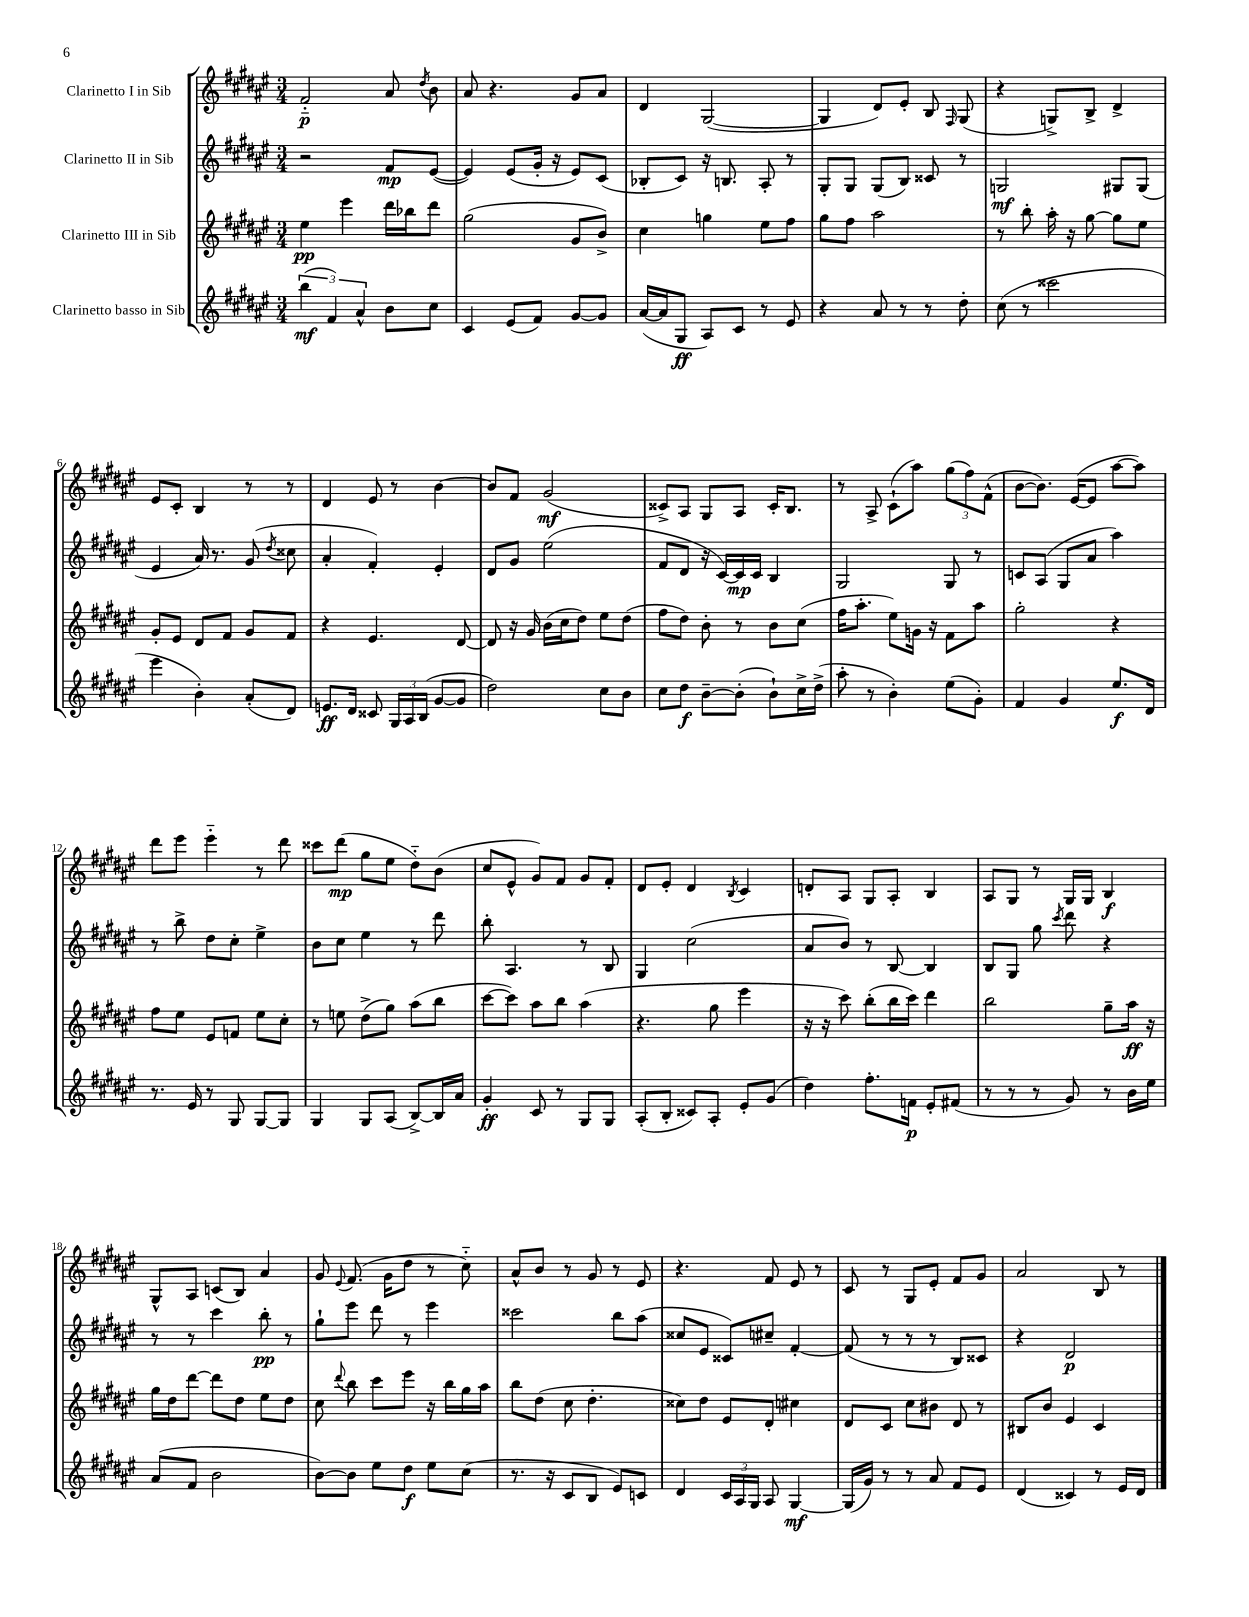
<<
\new StaffGroup <<
\new Staff = "s0" \with { instrumentName = "Clarinetto I in Sib" } {
    \clef treble \key fis \major \numericTimeSignature \time 3/4
    \autoBeamOff fis'2-_\p ais'8 \acciaccatura { dis''8 } b'8 |
    ais'8 r4. gis'8[ ais'8] |
    dis'4 gis2~( |
    gis4 dis'8[) eis'8]-. b8 \grace { fis16 } gis8( |
    r4 g8[->) b8]-> dis'4-> |
    eis'8[ cis'8]-. b4 r8 r8 |
    dis'4 eis'8 r8 b'4~ |
    b'8[ fis'8] gis'2\mf( |
    cisis'8[->) ais8] gis8[ ais8] cisis'16[-. b8.] |
    r8 ais8-> cis'8[-!( ais''8]) \tuplet 3/2 { gis''8[( fis''8) fis'8]-^( } |
    b'8[~ b'8.]) eis'16[~( eis'8] ais''8[~ ais''8]) |
    dis'''8[ eis'''8] eis'''4-_ r8 dis'''8 |
    cisis'''8[ dis'''8]\mp( gis''8[ eis''8] dis''8[-_) b'8]( |
    cis''8[ eis'8]-^ gis'8[) fis'8] gis'8[ fis'8]-. |
    dis'8[ eis'8]-. dis'4 \acciaccatura { b8 } cis'4 |
    d'8[-. ais8] gis8[ ais8]-. b4 |
    ais8[ gis8] r8 gis16[ gis16] b4\f |
    gis8[-^ ais8] c'8[( b8]) ais'4 |
    gis'8 \appoggiatura { eis'8 } fis'8.( gis'16[ dis''8] r8 cis''8-_) |
    ais'8[-^ b'8] r8 gis'8 r8 eis'8 |
    r4. fis'8 eis'8 r8 |
    cis'8 r8 gis8[ eis'8]-. fis'8[ gis'8] |
    ais'2 b8 r8 \bar "|." |
}
\new Staff = "s1" \with { instrumentName = "Clarinetto II in Sib" } {
    \clef treble \key fis \major \numericTimeSignature \time 3/4
    \autoBeamOff r2 fis'8[\mp eis'8]~( |
    eis'4) eis'8[( gis'16]-. r16 eis'8[) cis'8]( |
    bes8[-. cis'8]) r16 b8. ais8-. r8 |
    gis8[-. gis8] gis8[( b8]) cisis'8 r8 |
    g2\mf gis8[ gis8]( |
    eis'4 ais'16) r8. gis'8( \acciaccatura { dis''8 } cisis''8 |
    ais'4-. fis'4-.) eis'4-. |
    dis'8[ gis'8] eis''2( |
    fis'8[ dis'8] r16 cis'16[~) cis'16\mp cis'16] b4 |
    gis2 gis8 r8 |
    c'8[ ais8]( gis8[ ais'8] ais''4) |
    r8 b''8-> dis''8[ cis''8]-. eis''4-> |
    b'8[ cis''8] eis''4 r8 dis'''8 |
    b''8-. ais4. r8 b8 |
    gis4 cis''2( |
    ais'8[ b'8]) r8 b8~ b4 |
    b8[ gis8] gis''8 \acciaccatura { cis'''8 } dis'''8 r4 |
    r8 r8 cis'''4 b''8-.\pp r8 |
    gis''8[-! eis'''8] dis'''8 r8 eis'''4 |
    cisis'''2 b''8[ ais''8]( |
    cisis''8[ eis'8] cisis'8[) cis''8]-- fis'4~-. |
    fis'8( r8 r8 r8 b8[) cisis'8] |
    r4 dis'2\p \bar "|." |
}
\new Staff = "s2" \with { instrumentName = "Clarinetto III in Sib" } {
    \clef treble \key fis \major \numericTimeSignature \time 3/4
    \autoBeamOff eis''4\pp eis'''4 dis'''16[ bes''16 dis'''8] |
    gis''2( gis'8[ b'8]->) |
    cis''4 g''4 eis''8[ fis''8] |
    gis''8[ fis''8] ais''2 |
    r8 b''8-. ais''16-. r16 gis''8~ gis''8[ eis''8] |
    gis'8[-. eis'8] dis'8[ fis'8] gis'8[ fis'8] |
    r4 eis'4. dis'8~ |
    dis'8 r16 gis'16 b'16[( cis''16 dis''8]) eis''8[ dis''8]( |
    fis''8[ dis''8]) b'8-. r8 b'8[ cis''8]( |
    fis''16[ ais''8.]-. eis''8[) g'16] r16 fis'8[ ais''8] |
    gis''2-. r4 |
    fis''8[ eis''8] eis'8[ f'8] eis''8[ cis''8]-. |
    r8 e''8 dis''8[->( gis''8]) ais''8[( b''8] |
    cis'''8[~ cis'''8]) ais''8[ b''8] ais''4( |
    r4. gis''8 eis'''4 |
    r16 r16 cis'''8) b''8[-.( b''16 cis'''16]) dis'''4 |
    b''2 gis''8[-- ais''16]\ff r16 |
    gis''16[ dis''16 dis'''8]~ dis'''8[ dis''8] eis''8[ dis''8] |
    cis''8 \appoggiatura { dis'''8 } b''8 cis'''8[ eis'''8] r16 b''16[ gis''16 ais''16] |
    b''8[ dis''8]( cis''8 dis''4.-. |
    cisis''8[) dis''8] eis'8[ dis'8]-. cis''4 |
    dis'8[ cis'8] cis''8[ bis'8] dis'8 r8 |
    bis8[ b'8] eis'4 cis'4 \bar "|." |
}
\new Staff = "s3" \with { instrumentName = "Clarinetto basso in Sib" } {
    \clef treble \key fis \major \numericTimeSignature \time 3/4
    \autoBeamOff \tuplet 3/2 { b''4\mf( fis'4) ais'4-^ } b'8[ cis''8] |
    cis'4 eis'8[( fis'8]) gis'8[~ gis'8] |
    ais'16[~( ais'16 gis8]\ff ais8[) cis'8] r8 eis'8 |
    r4 ais'8 r8 r8 dis''8-. |
    cis''8( r8 cisis'''2 |
    eis'''4 b'4-.) ais'8[-.( dis'8]) |
    e'8.[\ff dis'16] cisis'8 \tuplet 3/2 { gis16[ ais16 b16]( } gis'8[~ gis'8] |
    dis''2) cis''8[ b'8] |
    cis''8[ dis''8]\f b'8[~-- b'8]-.( b'8[-!) cis''16-> dis''16]->( |
    ais''8-. r8 b'4-.) eis''8[( gis'8]-.) |
    fis'4 gis'4 eis''8.[\f dis'16] |
    r8. eis'16 r8 gis8 gis8[~ gis8] |
    gis4 gis8[ ais8]( b8[~->) b16 ais'16] |
    gis'4-.\ff cis'8 r8 gis8[ gis8] |
    ais8[-.( b8]-. cisis'8[) ais8]-. eis'8[-. gis'8]( |
    dis''4) fis''8.[-. f'16]\p eis'8[-. fis'8]( |
    r8 r8 r8 gis'8) r8 b'16[ eis''16] |
    ais'8[( fis'8] b'2 |
    b'8[~) b'8] eis''8[ dis''8]\f eis''8[ cis''8]( |
    r8. r16 cis'8[ b8] eis'8[) c'8] |
    dis'4 \tuplet 3/2 { cis'16[ ais16 gis16] } ais8 gis4~\mf |
    gis16[( gis'16]) r8 r8 ais'8 fis'8[ eis'8] |
    dis'4( cisis'4) r8 eis'16[ dis'16] \bar "|." |
}
>>
>>
